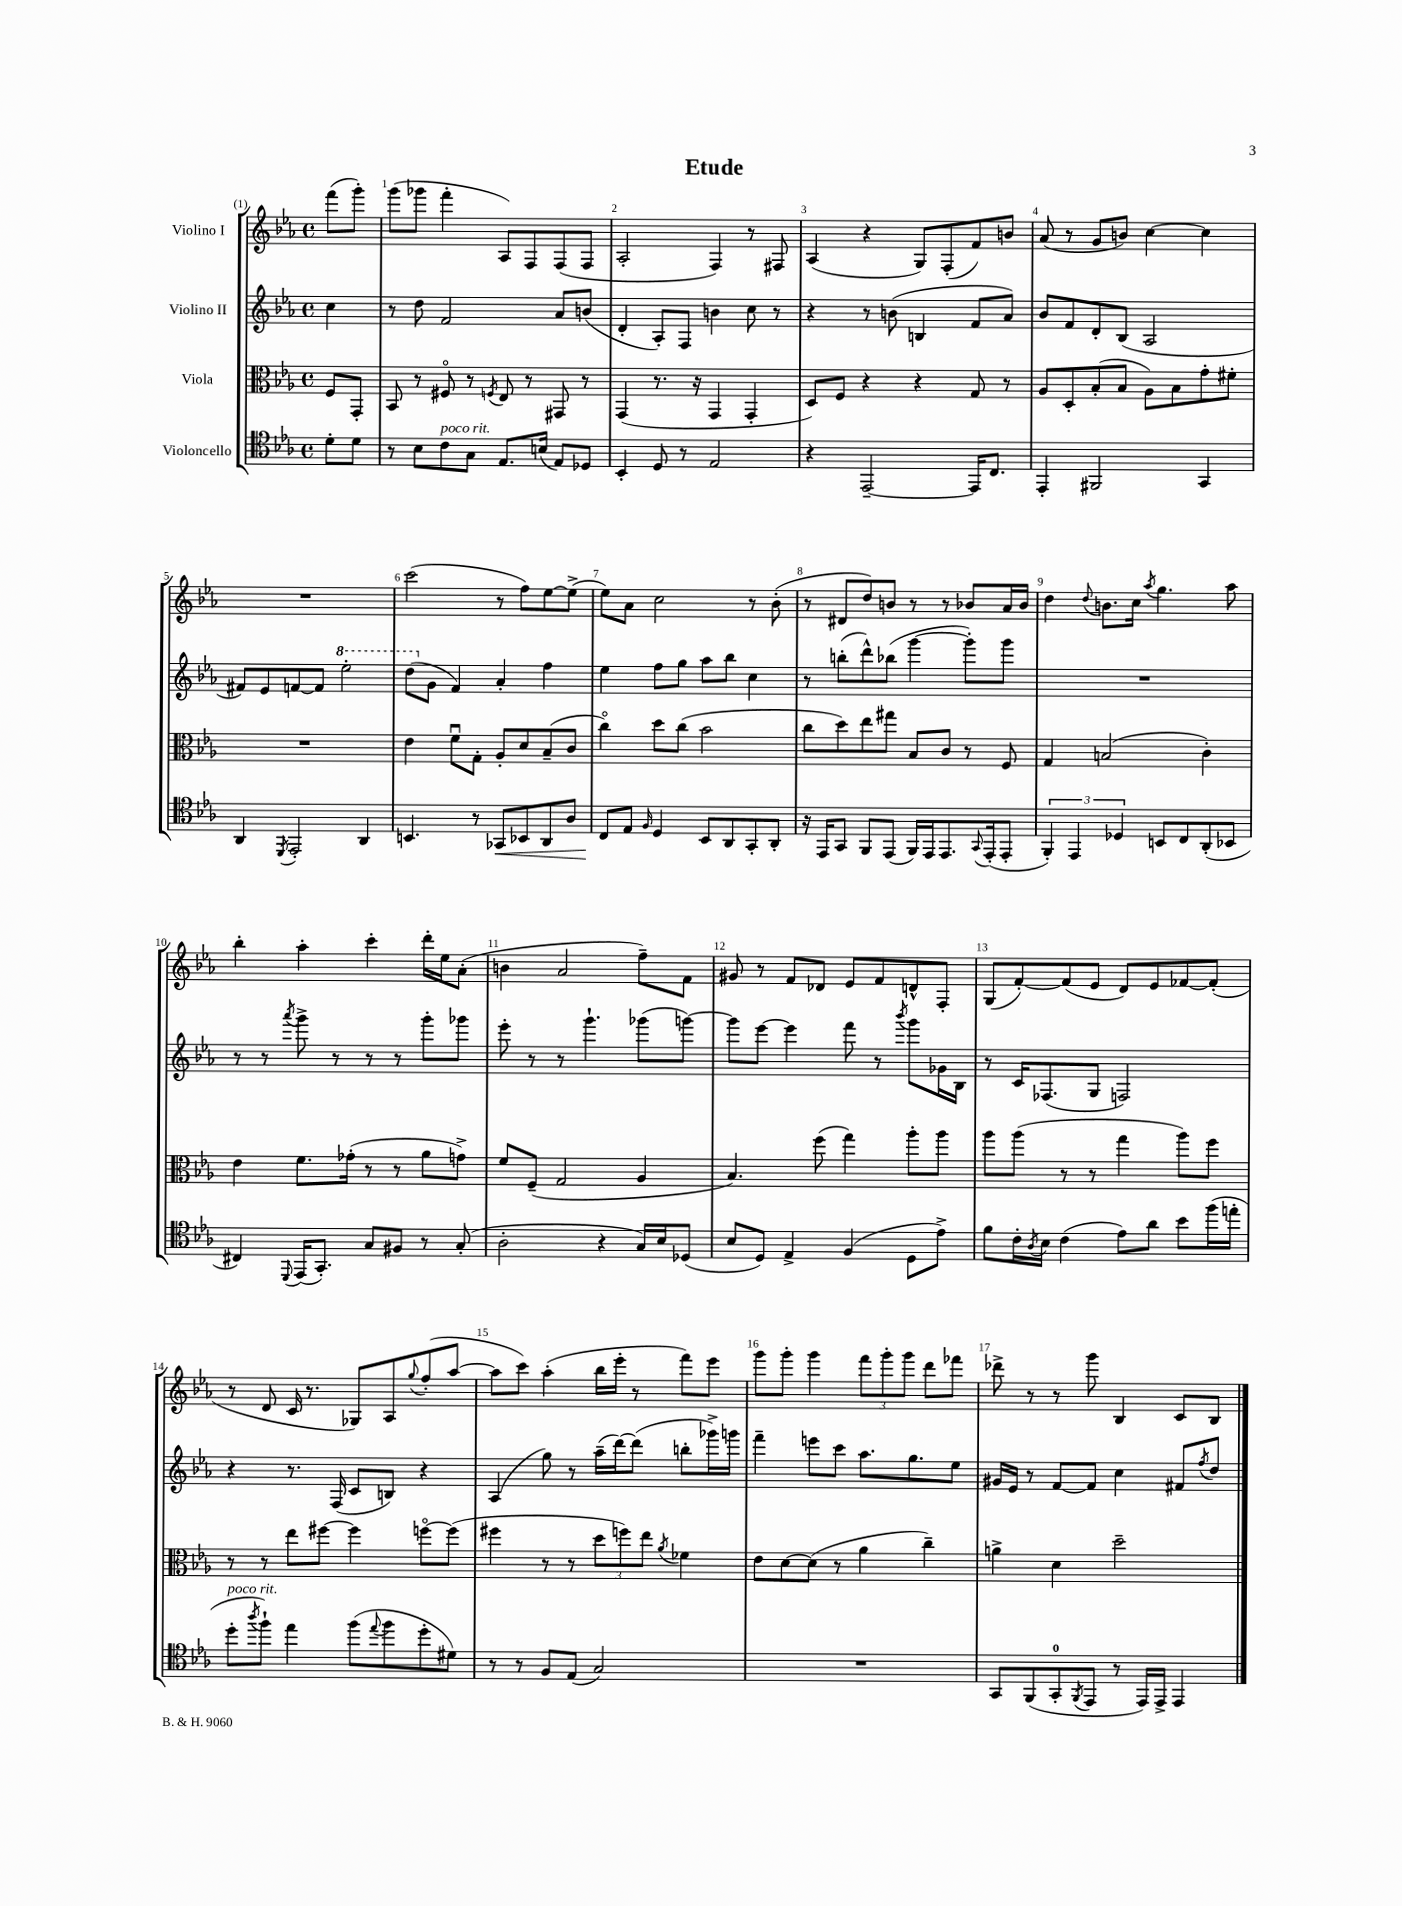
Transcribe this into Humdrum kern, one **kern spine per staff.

**kern	**kern	**kern	**kern
*staff4	*staff3	*staff2	*staff1
*clefC4	*clefC3	*clefG2	*clefG2
*k[b-e-a-]	*k[b-e-a-]	*k[b-e-a-]	*k[b-e-a-]
*M4/4	*M4/4	*M4/4	*M4/4
*met(c)	*met(c)	*met(c)	*met(c)
8d'	8F	4cc	(8fff
8d	8GG'	.	8ggg')
=	=	=	=
8r	8BB-	8r	(8ggg
8B-	8r	8dd	8ggg-
8c	8F#o	2f	4fff'
8G	8r	.	.
.	8qF	.	.
8.E-	8E-	.	8A-)
.	8r	.	8F
(16B	.	.	.
8E-)	8GG#	8a-	(8F
8D-	8r	(8b	8F
=	=	=	=
4BB-'	(4GG	4d'	2A-'
8D	8.r	8A-')	.
8r	.	8F	.
.	16r	.	.
2E-	4GG	4b	4F)
.	4GG'	8cc	8r
.	.	8r	8F#
=	=	=	=
4r	8D)	4r	(4A-
.	8F	.	.
[2EE-~	4r	8r	4r
.	.	(8b	.
.	4r	4B	8G)
.	.	.	(8F'
16EE-]	8G	8f	8f)
8.C	.	.	.
.	8r	8a-)	8b
=	=	=	=
4EE-'	8A-	8b-	(8a-
.	8D'	8f	8r
2FF#	(8B-'	8d'	8g
.	8B-	(8B-	8b)
.	8A-)	2A-	[4cc
.	8B-	.	.
4GG	8g'	.	4cc]
.	8f#'	.	.
=	=	=	=
4AA-	1r	8f#)	1r
.	.	8e-	.
8qDD	.	.	.
2EE-'	.	[8f	.
.	.	8f]	.
.	.	2eee-'	.
4AA-	.	.	.
=	=	=	=
4.BB	4e-	(8ddd	(2ccc
.	.	8g	.
.	8fu	4f)	.
8r	8G'	.	.
8GG-	8A-'	4a-'	8r
8BB-	8d	.	8ff)
8AA-	(8B-~	4ff	[8ee-
8A-	8c	.	(8ee-^]
=	=	=	=
8C	4cco)	4ee-	8ee-)
8E-	.	.	8a-
16qqF	.	.	.
4D	8dd	8ff	2cc
.	(8cc	8gg	.
8BB-	2b-	8aa-	.
8AA-	.	8bb-	.
8GG'	.	4cc	8r
8AA-'	.	.	(8b-'
=	=	=	=
16r	8cc	8r	8r
16EE-	.	.	.
8GG	8dd)	(8bb'	8d#
8FF	8ee-	8ddd^^)	8dd)
(8EE-	8gg#	(8bb-	8b
16FF)	8B-	[4ggg	8r
16EE-	.	.	.
8.EE-	8c	.	8r
.	8r	8ggg'])	8b-
8qqGG	.	.	.
(16EE-'	.	.	.
8EE-'	8F	8ggg	16a-
.	.	.	16b-
=	=	=	=
6FF')	4G	1r	4dd
6EE-	.	.	.
.	.	.	8qqdd
.	(2B	.	8.b
6D-	.	.	.
.	.	.	16cc
.	.	.	8qaa-
8BB	.	.	4.gg
8C	.	.	.
(8AA-'	4c')	.	.
8BB-	.	.	8aa-
=	=	=	=
4C#)	4e-	8r	4bb-'
.	.	8r	.
8qqDD	.	8qaaa-	.
(16EE-	8.f	8ggg^	4aa-'
8.GG')	.	.	.
.	.	8r	.
.	(16g-'	.	.
8G	8r	8r	4ccc'
8F#	8r	8r	.
8r	8a-	8ggg'	16ddd'
.	.	.	16ee-
(8G'	8g^)	8ggg-	(8a-'
=	=	=	=
2A-'	8f	8eee-'	4b
.	(8F~	8r	.
.	2G	8r	2a-
.	.	4.ggg`	.
4r	.	.	.
16G)	4A-	(8ggg-	8ff~)
16B-	.	.	.
(8D-	.	[8ggg)	8f
=	=	=	=
8B-	4.B-)	8ggg]	8g#
8D)	.	[8eee-	8r
4E-^	.	4eee-]	8f
.	(8ff	.	8d-
(4F	4gg)	8fff	8e-
.	.	8r	8f
.	.	8qbbb-	.
8D	8aa-'	8ggg	8d^^
8e-^)	8aa-	16g-	8F'
.	.	16B-	.
=	=	=	=
8f	8aa-	8r	(8G
16c'	(8aa-	16c	[8f')
8qA-	.	.	.
16B-	.	(8.F-	.
(4c	8r	.	(8f]
.	8r	8G	8e-
8e-)	4gg	2F)	8d)
8a-	.	.	8e-
8b-	8aa-)	.	[8f-
(16ff	8ff	.	(8f-']
16ee'	.	.	.
=	=	=	=
8dd'	8r	4r	8r
8qaa-	.	.	.
8ff`)	8r	.	8d
4ee-	8ee-	8.r	16c
.	.	.	8.r
.	[8ff#	.	.
.	.	(16F	.
(8ff	4ff#]	8c	8G-)
8qqee-	.	.	.
8ff	.	8B)	8A-
.	.	.	8qqgg
8dd'	[8ffo	4r	(8ff'
8d#)	(8ff]	.	[8aa-
=	=	=	=
8r	4ff#	(4A-	8aa-]
8r	.	.	8ccc)
8F	8r	8gg)	(4aa-'
(8E-	8r	8r	.
2G)	12dd	(16aa-~	16bb-
.	.	[16ddd)	16eee-'
.	12ff)	.	.
.	.	(8ddd]	8r
.	12ee-	.	.
.	8qa-	.	.
.	4f-	8bb'	8fff)
.	.	16ggg-^)	8eee-
.	.	16ggg	.
=	=	=	=
1r	8e-	4fff~	8ggg
.	[8d	.	8ggg'
.	(8d]	8eee	4ggg
.	8r	8ccc	.
.	4a-	8.aa-	12fff
.	.	.	12ggg'
.	.	.	12ggg
.	.	8.gg	.
.	4cc~)	.	8ddd
.	.	8ee-	8fff-
=	=	=	=
8GG	4a^	16g#	8ddd-^
.	.	16e-	.
(8FF	.	8r	8r
8GG'	4d	[8f	8r
8qFF	.	.	.
8EE-	.	8f]	8ggg
8r	2dd~	4cc	4B-
16EE-)	.	.	.
16EE-^	.	.	.
4EE-	.	8f#	8c
.	.	8qff	.
.	.	8dd	8B-
==	==	==	==
*-	*-	*-	*-
